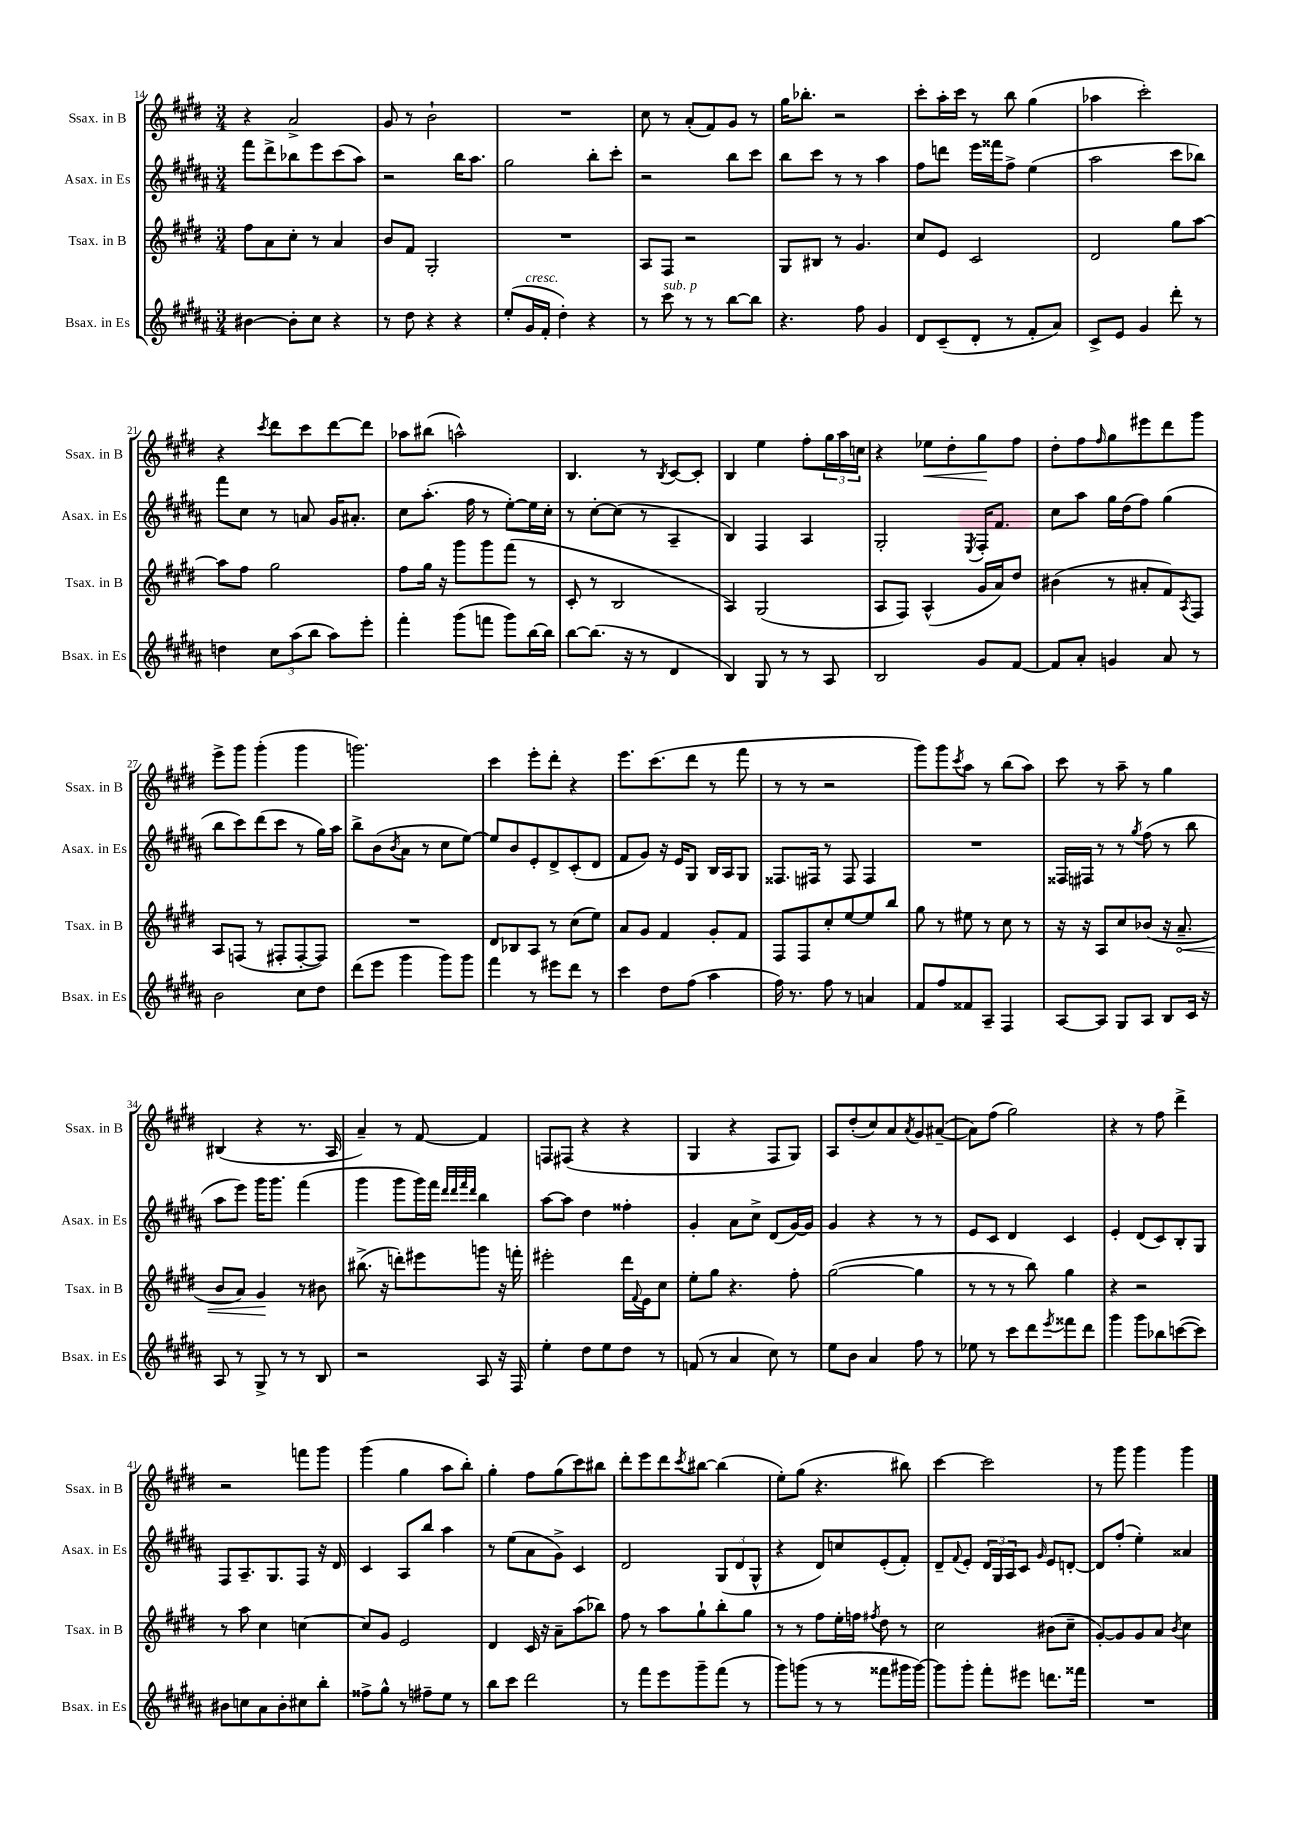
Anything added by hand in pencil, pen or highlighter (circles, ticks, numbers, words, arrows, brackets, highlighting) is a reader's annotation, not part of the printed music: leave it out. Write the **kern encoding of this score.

**kern	**kern	**kern	**kern
*staff4	*staff3	*staff2	*staff1
*clefG2	*clefG2	*clefG2	*clefG2
*k[f#c#g#d#a#]	*k[f#c#g#d#]	*k[f#c#g#d#a#]	*k[f#c#g#d#]
*M3/4	*M3/4	*M3/4	*M3/4
[4b#\	8ff#\L	8fff#\L	4r
.	8a\	8ddd#^\	.
8b#'\]L	8cc#'\J	8bb-\	2a^/
8cc#\J	8r	8eee\	.
4r	4a/	(8ccc#\	.
.	.	8aa#\J)	.
=	=	=	=
8r	8b/L	2r	8g#/
8dd#\	8f#/J	.	8r
4r	2G#'/	.	2b`\
4r	.	16bb\LK	.
.	.	8.aa#\J	.
=	=	=	=
(8ee'/L	2.r	2gg#\	2.r
16g#/L	.	.	.
16f#'/JJ	.	.	.
4dd#'\)	.	.	.
4r	.	8bb'\L	.
.	.	8ccc#'\J	.
=	=	=	=
8r	8A/L	2r	8cc#\
8ccc#\	8F#/J	.	8r
8r	2r	.	(8a'/L
8r	.	.	8f#/)
[8bb\L	.	8bb\L	8g#/J
8bb\]J	.	8ccc#\J	8r
=	=	=	=
4.r	8G#/L	8bb\L	16gg#\LK
.	.	.	8.bb-'\J
.	8B#/J	8ccc#\J	.
.	8r	8r	2r
8ff#\	4.g#/	8r	.
4g#/	.	4aa#\	.
=	=	=	=
8d#/L	8cc#/L	8ff#\L	8ccc#'\L
(8c#~/	8e/J	8ddd\J	16aa'\L
.	.	.	16ccc#\JJ
8d#'/J	2c#/	16eee\LL	8r
.	.	16fff##\J	.
8r	.	8ff#^\J	8bb\
8f#'/L	.	(4ee\	(4gg#\
8a#/J)	.	.	.
=	=	=	=
8c#^/L	2d#/	2aa#\	4aa-\
8e/J	.	.	.
4g#/	.	.	2ccc#'\)
8ddd#'\	8gg#\L	8ccc#\L	.
8r	[8aa\J	8bb-\J)	.
=	=	=	=
4dd\	8aa\]L	8fff#\L	4r
.	8ff#\J	8cc#\J	.
.	.	.	8qccc#/
12cc#\L	2gg#\	8r	8ddd#\L
(12aa#\	.	.	.
.	.	8a/	8ccc#\
12bb\J	.	.	.
8aa#\L)	.	16g#/LK	[8ddd#\
.	.	8.a#'/J	.
8eee'\J	.	.	8ddd#\]J
=	=	=	=
4fff#'\	8ff#\L	8cc#\L	8aa-\L
.	16gg#\Jk	(8.aa#'\J	(8bb#\J
.	16r	.	.
(8ggg#\L	8ggg#\L	.	2aa^^\)
.	.	16ff#\	.
8fff\J	8ggg#\	8r	.
8ggg#\L)	(8fff#\J	[8ee'\L)	.
[16bb\L	8r	16ee\]L	.
16bb\]JJ	.	16cc#'\JJ	.
=	=	=	=
[8bb\L	8c#'/	8r	4.B/
(8.bb\]J	8r	[8cc#'\L	.
.	2B/	(8cc#\]J	.
16r	.	.	.
8r	.	8r	8r
.	.	.	8qB/
4d#/	.	4A#~/	[8c#/L
.	.	.	8c#'/]J
=	=	=	=
4B/)	4A/)	4B/)	4B/
8G#/	(2G#/	4F#/	4ee\
8r	.	.	.
8r	.	4A#/	8ff#'\L
8A#/	.	.	24gg#\L
.	.	.	24aa\
.	.	.	24cc\JJ
=	=	=	=
2B/	8A/L	2G#'/	4r
.	8F#/J)	.	.
.	(4A^^/	.	8ee-\L
.	.	.	8dd#'\
.	.	8qE/	.
8g#/L	16g#/LL	16F#'/LK	8gg#\
.	16a/J)	8.f#/J	.
[8f#/J	8dd#/J	.	8ff#\J
=	=	=	=
8f#/]L	(4b#\	8cc#\L	8dd#'\L
8a#'/J	.	8aa#\J	8ff#\
.	.	.	16qqff#/
4g/	8r	16gg#\LL	8gg#\
.	.	(16dd#\J	.
.	8a#'/L	8ff#\J)	8eee#\
8a#/	8f#/)	(4gg#\	8ddd#\
.	8qA/	.	.
8r	8F#/J	.	8ggg#\J
=	=	=	=
2b\	8A/L	8bb\L	8eee^\L
.	(8F/J	8ccc#\)	8ggg#\J
.	8r	(8ddd#\	(4ggg#'\
.	8F#'/L	8ccc#\J	.
8cc#\L	[8F#'/	8r	4ggg#\
8dd#\J	8F#/]J)	16gg#\LL)	.
.	.	16aa#\JJ	.
=	=	=	=
(8ddd#\L	2.r	8bb^\L	2.ggg\)
8eee\J	.	(8b\	.
.	.	8qb/	.
4ggg#\	.	8a#\J	.
.	.	8r	.
8ggg#\L)	.	8cc#\L	.
8ggg#\J	.	[8ee\J)	.
=	=	=	=
4fff#\	8d#/L	8ee/]L	4ccc#\
.	8B-/	8b/	.
8r	8A/J	8e'/	8eee'\L
8eee#\L	8r	8d#^/	8ddd#'\J
8ddd#\J	(8cc#\L	(8c#'/	4r
8r	8ee\J)	8d#/J	.
=	=	=	=
4ccc#\	8a/L	8f#/L	8.eee\L
.	8g#/J	8g#/J)	.
.	.	.	(8.ccc#\
8dd#\L	4f#/	16r	.
.	.	16e/LK	.
(8ff#\J	.	8G#/J	8ddd#\J
4aa#\	8g#'/L	16B/LL	8r
.	.	16A#/J	.
.	8f#/J	8G#/J	8fff#\
=	=	=	=
16ff#\)	8F#/L	8.F##/L	8r
8.r	.	.	.
.	8F#/	.	8r
.	.	16F#/Jk	.
8ff#\	8cc#'/	8r	2r
8r	[8ee/	8F#/	.
4a/	8ee/]	4F#/	.
.	8bb/J	.	.
=	=	=	=
8f#/L	8gg#\	2.r	8ggg#\L)
8ff#/	8r	.	8ggg#\
.	.	.	8qccc#/
8f##/	8ee#\	.	8aa\J
8A#~/J	8r	.	8r
4F#/	8cc#\	.	(8bb\L
.	8r	.	8aa\J)
=	=	=	=
[8A#/L	16r	16F##/LL	8ccc#\
.	16r	16F#/JJ	.
8A#/]J	8A/L	8r	8r
8G#/L	8cc#/	8r	8aa~\
.	.	8qgg#/	.
8A#/J	(8b-/J	(8ff#\	8r
8B/L	16r	8r	4gg#\
.	8.a~/	.	.
16c#/Jk	.	8bb\	.
16r	.	.	.
=	=	=	=
8A#/	8b/L	8aa#\L	(4B#/
8r	8a/J)	8eee\J)	.
8G#^/	4g#/	16ggg#\LK	4r
.	.	8.ggg#\J	.
8r	.	.	.
8r	8r	(4fff#\	8.r
8B/	8b#\	.	.
.	.	.	16A/
=	=	=	=
2r	(8.bb#^\	4ggg#\	4a~/)
.	16r	.	.
.	8ddd'\L)	8ggg#\L	8r
.	8eee#\	16ggg#\L)	[8f#/
.	.	16fff#\JJ	.
.	.	32qqddd#/LLL	.
.	.	32qqddd#/	.
.	.	32qqfff#/	.
.	.	32qqddd#/JJJ	.
8A#/	8ggg\J	4bb\	4f#/]
16r	16r	.	.
16F#/	16fff'\	.	.
=	=	=	=
4ee'\	2eee#'\	[8aa#\L	8F/L
.	.	8aa#\]J	(8F#/J
8dd#\L	.	4dd#\	4r
8ee\	.	.	.
8dd#\J	16ddd#\LL	4ff##'\	4r
.	8qqf#/	.	.
.	16e\J	.	.
8r	8cc#\J	.	.
=	=	=	=
(8f/	8ee'\L	4g#'/	4G#/
8r	8gg#\J	.	.
4a#/	4.r	8a#\L	4r
.	.	8cc#^\J	.
8cc#\)	.	(8d#/L	8F#/L
8r	8ff#'\	[16g#/L)	8G#/J)
.	.	16g#/]JJ	.
=	=	=	=
8ee\L	([2gg#\	4g#/	8A/L
8b\J	.	.	(8dd#'/
4a#/	.	4r	8cc#/)
.	.	.	8a/
.	.	.	8qa/
8ff#\	4gg#\]	8r	8g#/
8r	.	8r	([8a#~/J
=	=	=	=
8ee-\	8r	8e/L	8a#\]L)
8r	8r	8c#/J	(8ff#\J
8ccc#\L	8r	4d#/	2gg#\)
8ddd#\	8bb\)	.	.
8qeee/	.	.	.
8fff##\	4gg#\	4c#/	.
8ddd#\J	.	.	.
=	=	=	=
4ggg#\	4r	4e'/	4r
8ggg#\L	2r	(8d#/L	8r
8bb-\	.	8c#/)	8ff#\
([8ccc\	.	8B'/	4ddd#^\
8ccc\]J)	.	8G#/J	.
=	=	=	=
8b#\L	8r	8F#/L	2r
8cc\	8aa\	8.A#~/	.
8a#\	4cc#\	.	.
.	.	8.G#/	.
8b#'\	.	.	.
8cc#\	[4cc\	8F#/J	8fff\L
8bb'\J	.	16r	8ggg#\J
.	.	16d#/	.
=	=	=	=
8ff##^\L	8cc/]L	4c#/	(4ggg#\
8gg#^^\J	8g#/J	.	.
8r	2e/	8A#/L	4gg#\
8ff#~\L	.	8bb/J	.
8ee\J	.	4aa#\	8aa\L
8r	.	.	8bb'\J)
=	=	=	=
8bb\L	4d#/	8r	4gg#'\
8ccc#\J	.	(8ee\L	.
2ddd#\	16c#/	8a#\	8ff#\L
.	16r	.	.
.	8a~\L	8g#^\J)	(8gg#\
.	(8aa\	4c#/	8ccc#\)
.	8bb-\J)	.	8bb#\J
=	=	=	=
8r	8ff#\	2d#/	8ddd#'\L
8fff#\L	8r	.	8eee\
8eee\	8aa\L	.	8ddd#\
.	.	.	8qccc#/
8ggg#~\	8gg#`\	.	[8bb#\J
(8fff#\J	8bb'\	(12G#/L	(4bb#\]
.	.	12d#/	.
8r	8gg#\J	.	.
.	.	12G#^^/J	.
=	=	=	=
8ggg#\L)	8r	4r	8ee'\L)
(8ggg\J	8r	.	(8gg#\J
8r	8ff#\L	8d#/L)	4.r
8r	16ee'\L	8cc/	.
.	16ff\JJ	.	.
.	8qff#/	.	.
8fff##\L	8dd#\	(8e'/	.
16ggg#\L	8r	8f#'/J)	8bb#\)
[16ggg#\JJ)	.	.	.
=	=	=	=
8ggg#\]L	2cc#\	8d#~/L	[4ccc#\
.	.	8qqf#/	.
8ggg#'\J	.	8e'/J	.
8fff#'\L	.	24d#/LL	2ccc#\]
.	.	24G#/	.
.	.	24A#/J	.
8eee#\J	.	8c#/J	.
.	.	16qqg#/	.
8.ddd\L	(8b#\L	8e/L	.
.	8cc#~\J	[8d'/J	.
16fff##\Jk	.	.	.
=	=	=	=
2.r	[8g#'/L)	8d/]L	8r
.	8g#/]	(8ff#'/J	8ggg#\
.	8g#/	4ee'\)	4ggg#\
.	8a/J	.	.
.	8qb/	.	.
.	4cc#\	4a##/	4ggg#\
==	==	==	==
*-	*-	*-	*-
